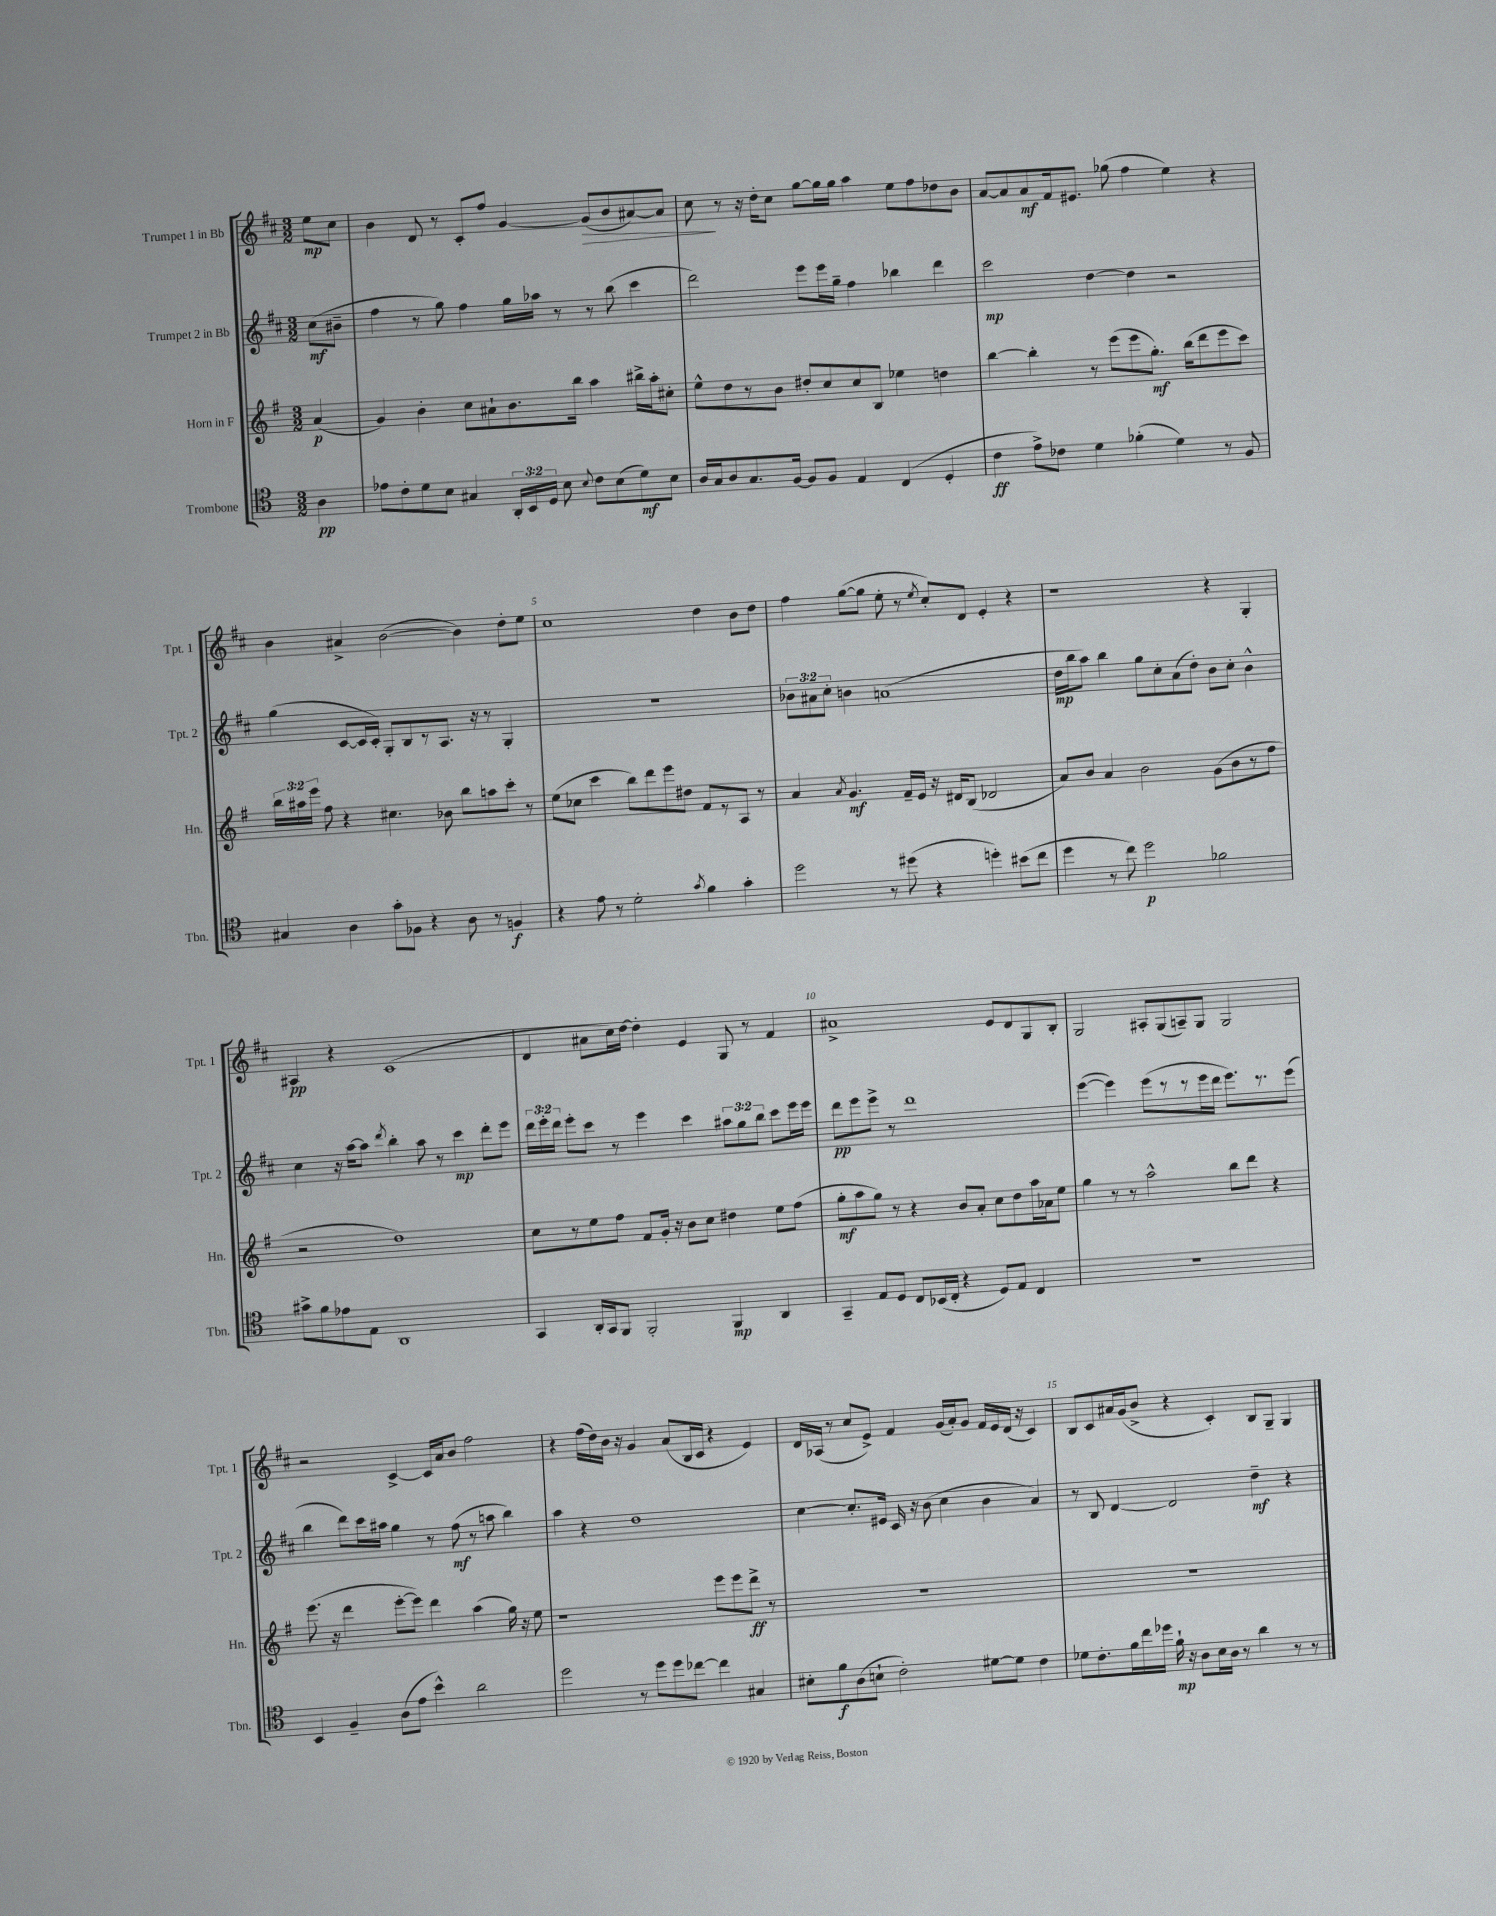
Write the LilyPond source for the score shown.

<<
\new StaffGroup <<
\new Staff = "s0" \with { instrumentName = "Trumpet 1 in Bb" shortInstrumentName = "Tpt. 1" } {
    \clef treble \key d \major \numericTimeSignature \time 3/2 \partial 4
    \autoBeamOff e''8[\mp cis''8] |
    b'4 d'8 r8 cis'8[-. fis''8] g'4~ g'8[\>( b'8 ais'8~) ais'8] |
    cis''8\! r8 r16 d''16[-. cis''8] g''8[~ g''16 g''16] a''4 e''8[ fis''8 des''8 b'8] |
    a'8[~ a'8 a'8\mf fis'16 eis'8.] ges''8( fis''4 e''4) r4 |
    b'4 ais'4-> b'2~( b'4) d''8[-. e''8] |
    cis''1 d''4 b'8[ d''8] |
    fis''4 g''8[~( g''8] e''8-. r8 \acciaccatura { e''8 } cis''8[-.) d'8] e'4-. r4 |
    r1 r4 g4-. |
    ais4\pp r4 cis'1( |
    d'4 ais'8[ cis''16) d''16]~ d''4-. e'4 g8 r8 fis'4 |
    ais'1-> e'8[ d'8 g8 b8]-. |
    g2 ais8[-. g8( a8--) g8] g2 |
    r2 cis'4~-> cis'16[ a'16 b'8] fis''2 |
    r4 fis''16[( d''16) b'16] r16 g'4 a'8[( b16 cis'16] r4 e'4) |
    d'16[ aes16]( r8 cis''8[ e'8]->) fis'4 g'16[( a'16-.) g'8] fis'16[ e'16 d'16]( r16 cis'4) |
    b8[ cis'8 ais'16 g'16( b'8]-> r4 cis'4-.) b8[ g8]-- g4 \bar "|." |
}
\new Staff = "s1" \with { instrumentName = "Trumpet 2 in Bb" shortInstrumentName = "Tpt. 2" } {
    \clef treble \key d \major \numericTimeSignature \time 3/2 \override Staff.TupletNumber.text = #tuplet-number::calc-fraction-text \partial 4
    \autoBeamOff cis''8[\mf( bis'8]-- |
    fis''4 r8 g''8) fis''4 g''16[ aes''16] r8 r8 b''8( cis'''4 |
    d'''2) e'''8[ e'''16 g''16]-- fis''4 bes''4 d'''4 |
    cis'''2\mp d''4~ d''4 r2 |
    g''4( cis'8[~ cis'16 cis'16]-.) g8[-. b8 r8 a8.] r16 r8 g4-. |
    R1. |
    \tuplet 3/2 { bes'8[ ais'8 cis''8]-. } b'4 a'1( |
    d''16[\mp b''16 a''8]) b''4 g''8[ cis''8-. a'8( d''8]-.) b'8[ cis''8]-. b'4-^ |
    cis''4 r16 a''16[~ a''8] \acciaccatura { d'''8 } b''4-. a''8 r8 cis'''4\mp d'''8[-. e'''8] |
    \tuplet 3/2 { d'''16[ e'''16-. d'''16] } e'''8[-. cis'''8] r8 e'''4 cis'''4 \tuplet 3/2 { ais''8[ g''8 b''8] } cis'''8[ e'''16 e'''16] |
    d'''8[\pp e'''8 e'''8]-> r8 d'''1 |
    e'''4~( e'''4) e'''8[( r8 r8 e'''16 d'''16] e'''8.[) r8. e'''8]( |
    b''4 d'''8[) cis'''16 ais''16] g''4 r8 fis''8\mf( r8 a''8 b''4) |
    a''4 r4 d''1 |
    cis''4~ cis''8.[-. eis'16] cis'16 r16 b'8( cis''4 b'4 a'4) |
    r8 b8 d'4~ d'2 d''4--\mf r4 \bar "|." |
}
\new Staff = "s2" \with { instrumentName = "Horn in F" shortInstrumentName = "Hn." } {
    \clef treble \key g \major \numericTimeSignature \time 3/2 \override Staff.TupletNumber.text = #tuplet-number::calc-fraction-text \partial 4
    \autoBeamOff a'4\p( |
    g'4) b'4-. c''8[ ais'8-! b'8. b''16] a''4 bis''16[-> a''16-. cis''8]-. |
    e''8[-^ d''8 r8 b'8] dis''8[-. c''8 c''8 b8] ees''4 d''4 |
    b''4~ b''4-. r8 e'''8[( e'''8 g''8.]-.\mf) b''16[( d'''8 e'''8 c'''8]) |
    \tuplet 3/2 { b''16[ ais''16 e'''16] } fis''8 r4 cis''4. bes'8 b''8[ a''8 c'''8]-. r8 |
    e''8[( ces''8] c'''4 b''8[) d'''8 e'''8 dis''8] fis'8[ r8 a8] r8 |
    a'4 \acciaccatura { a'8 } g'4.\mf fis'16[-- e'16] r16 dis'16[ b8]( des'2 |
    a'8[) b'8] a'4 b'2 g'8[( b'8 r8 fis''8] |
    r2 d''1) |
    c''8[ r8 e''8 fis''8] fis'8[ g'16]-. r16 b'8[ c''8] dis''4 e''8[ fis''8]( |
    g''8[-.\mf a''8 g''8]) r8 r4 b'8[ a'8]-. c''8[ d''8 a''16 aes'16 e''8] |
    g''4 r8 r8 a''2-^ b''8[ d'''8] r4 |
    e'''8.( r16 d'''4 e'''8[~-. e'''8]) d'''4 a''4( g''16) r16 e''8 |
    r1 e'''8[ e'''8 d'''8]->\ff r8 |
    R1. |
    R1. \bar "|." |
}
\new Staff = "s3" \with { instrumentName = "Trombone" shortInstrumentName = "Tbn." } {
    \clef tenor \key c \major \numericTimeSignature \time 3/2 \override Staff.TupletNumber.text = #tuplet-number::calc-fraction-text \partial 4
    \autoBeamOff a4\pp |
    ees'8[ c'8-. d'8 b8] gis4 \tuplet 3/2 { a,16[-. b,16 d16] } b8 \appoggiatura { b8 } c'8[ b8( d'8\mf) b8] |
    a16[ g16 a8 g8. f16]~ f8[ f8] e4 c4( d4-. |
    c'4\ff e'8[->) ces'8] d'4 fes'4-.( d'4) r8 f8 |
    gis4 a4 g'8[-. fes8] r4 a8 r8 f4\f |
    r4 e'8 r8 d'2-. \acciaccatura { g'8 } f'4 g'4-. |
    d''2 r8 dis''8( r4 d''4-.) bis'8[( c''8] |
    d''4 r8 c''8) d''2\p fes'2 |
    gis'8[-> f'8 ees'8 e8] a,1 |
    g,4 a,16[-. g,16 f,8] f,2-. f,4\mp a,4 |
    g,4-- e8[ d8] c8[ bes,16( c16]-. r4 d8[) e8] c4 |
    R1. |
    b,4 f4-- a8[( e'8] b'4-^) a'2 |
    d''2 r8 d''8[ d''8 ces''8]~ ces''4 gis4 |
    bis8[-. f'8\f a8( b8]-! c'2-.) dis'8[~ dis'8] c'4 |
    des'8[ c'8.-. f'16 c''16 des''16] f'16-!\mp r16 a8[ b16 a16] r8 a'4 r8 r8 \bar "|." |
}
>>
>>
\layout { \context { \Score \override BarNumber.break-visibility = ##(#f #t #t) barNumberVisibility = #(every-nth-bar-number-visible 5) } }
